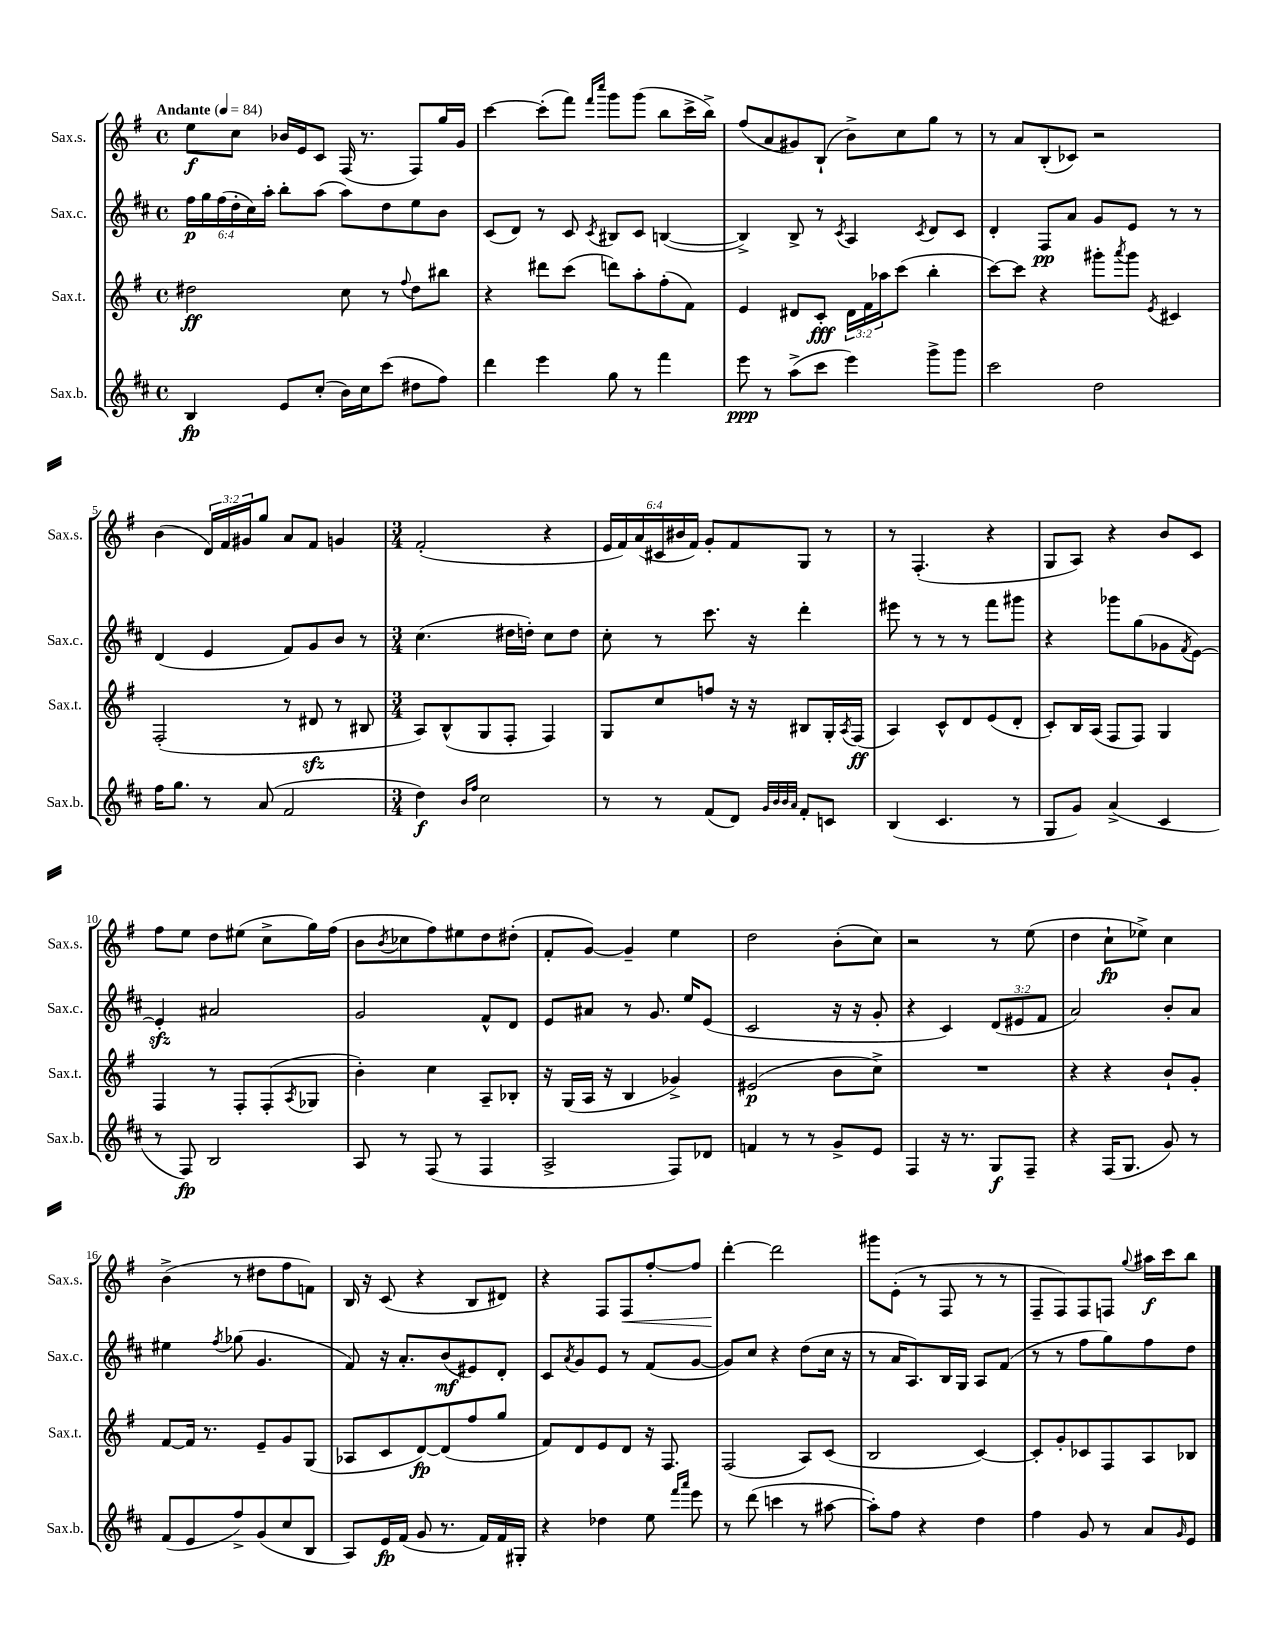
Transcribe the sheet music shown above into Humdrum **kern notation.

**kern	**kern	**kern	**kern
*staff4	*staff3	*staff2	*staff1
*clefG2	*clefG2	*clefG2	*clefG2
*k[f#c#]	*k[f#]	*k[f#c#]	*k[f#]
*M4/4	*M4/4	*M4/4	*M4/4
*met(c)	*met(c)	*met(c)	*met(c)
*MM84	*MM84	*MM84	*MM84
4B	2dd#	24ff#	8ee
.	.	24gg	.
.	.	(24ff#	.
.	.	24dd'	8cc
.	.	24cc#)	.
.	.	24aa'	.
8e	.	8bb'	16b-
.	.	.	16e
(8cc#'	.	(8aa	8c
16b)	8cc	8aa)	(16F#
16cc#	.	.	8.r
(8ccc#	8r	8dd	.
.	8qqff#	.	.
8dd#	8dd#	8ee	8F#)
8ff#)	8bb#	8b	16gg
.	.	.	16g
=	=	=	=
4ddd	4r	(8c#	[4ccc
.	.	8d)	.
4eee	8ddd#	8r	(8ccc']
.	(8ccc	8c#	8fff#)
.	.	.	16qqfff#
.	.	8qc#	16qqcccc
8gg	8ddd)	8B#	8ggg
8r	8aa'	8c#	(8ggg
4fff#	(8ff#'	([4B	8bb
.	8f#)	.	16ccc^
.	.	.	16bb^)
=	=	=	=
8eee	4e	4B^])	(8ff#
8r	.	.	8a
(8aa^	8d#	8B^	8g#)
8ccc#	8c'	8r	(8B`
.	.	8qc#	.
4eee)	24d#	4A	8b^)
.	24f#	.	.
.	24aa-	.	.
.	(8ccc	.	8cc
.	.	8qc#	.
8ggg^	4bb'	8d	8gg
8ggg	.	8c#	8r
=	=	=	=
2ccc#	[8ccc)	4d'	8r
.	8ccc]	.	8a
.	4r	8F#	(8B'
.	.	8a	8c-)
2dd	8ggg#'	8g	2r
.	8qaaa	.	.
.	8ggg#	8e	.
.	8qe	.	.
.	4c#	8r	.
.	.	8r	.
=	=	=	=
16ff#	(2F#'	(4d	(4b
8.gg	.	.	.
8r	.	4e	24d)
.	.	.	24f#
.	.	.	24g#
(8a	.	.	8gg
2f#	8r	8f#)	8a
.	8d#	8g	8f#
.	8r	8b	4g
.	8B#	8r	.
=	=	=	=
*M3/4	*M3/4	*M3/4	*M3/4
4dd)	8A)	(4.cc#	(2f#'
.	(8B^^	.	.
16qqb	.	.	.
16qqff#	.	.	.
2cc#	8G	.	.
.	8F#'	16dd#	.
.	.	16dd')	.
.	4F#)	8cc#	4r
.	.	8dd	.
=	=	=	=
8r	8G	8cc#'	24e
.	.	.	24f#)
.	.	.	(24a
8r	8cc	8r	24c#
.	.	.	24b#
.	.	.	24f#)
(8f#	8ff	8.ccc#	8g'
8d)	16r	.	8f#
.	16r	16r	.
32qqg	.	.	.
32qqb	.	.	.
32qqb	.	.	.
32qqa	.	.	.
8f#'	8B#	4ddd'	8G
8c	16G'	.	8r
.	8qA	.	.
.	(16F#	.	.
=	=	=	=
(4B	4A)	8eee#	8r
.	.	8r	(4.F#'
4.c#	8c^^	8r	.
.	8d	8r	.
.	(8e	8fff#	4r
8r	8d'	8ggg#	.
=	=	=	=
8G	8c')	4r	8G
8g)	16B	.	8A)
.	(16A	.	.
(4a^	8F#	8ggg-	4r
.	8F#)	(8gg	.
4c#	4G	8g-	8b
.	.	8qf#	.
.	.	[8e)	8c
=	=	=	=
8r	4F#	4e']	8ff#
8F#)	.	.	8ee
2B	8r	2a#	8dd
.	8F#'	.	(8ee#
.	(8F#'	.	8cc^
.	8qA	.	.
.	8G-	.	16gg)
.	.	.	(16ff#
=	=	=	=
8A	4b')	2g	8b
.	.	.	8qb
8r	.	.	8cc-
(8F#	4cc	.	8ff#)
8r	.	.	8ee#
4F#	8A~	8f#^^	8dd
.	8B-'	8d	(8dd#'
=	=	=	=
2A^	16r	8e	8f#'
.	(16G	.	.
.	16A	8a#	[8g)
.	16r	.	.
.	4B	8r	4g~]
.	.	8.g	.
8F#)	4g-^)	.	4ee
.	.	16ee	.
8d-	.	(8e	.
=	=	=	=
4f	(2e#	2c#	2dd
8r	.	.	.
8r	.	.	.
8g^	8b	16r	(8b'
.	.	16r	.
8e	8cc^)	8g'	8cc)
=	=	=	=
4F#	2.r	4r	2r
16r	.	4c#)	.
8.r	.	.	.
8G	.	(12d	8r
.	.	12e#	.
8F#~	.	.	(8ee
.	.	12f#	.
=	=	=	=
4r	4r	2a)	4dd
(16F#	4r	.	8cc`
8.G	.	.	.
.	.	.	8ee-^)
8g)	8b`	8b'	4cc
8r	8g'	8a	.
=	=	=	=
(8f#	[8f#	4ee#	(4b^
8e	16f#]	.	.
.	8.r	.	.
.	.	8qff#	.
8ff#^)	.	(8gg-	8r
(8g	8e~	4.g	8dd#
8cc#	8g	.	8ff#
8B	(8G	.	8f)
=	=	=	=
8A)	8A-	8f#)	16B
.	.	.	16r
16e	8c	16r	(8c
(16f#	.	8.a'	.
8g	[8d)	.	4r
8.r	(8d]	(8b	.
.	8ff#	8e#)	8B
16f#)	.	.	.
16f#	8gg	8d'	8d#)
16G#'	.	.	.
=	=	=	=
4r	8f#)	8c#	4r
.	.	8qa	.
.	8d	8g	.
4dd-	8e	8e	8F#
.	8d	8r	8F#
8ee	16r	(8f#	[8ff#'
.	8.F#	.	.
16qqfff#	.	.	.
16qqaaa	.	.	.
8eee	.	[8g	8ff#]
=	=	=	=
8r	(2F#	8g])	[4ddd'
(8ddd	.	8cc#	.
4ccc	.	4r	2ddd]
8r	8A)	(8dd	.
[8aa#	(8c	16cc#	.
.	.	16r	.
=	=	=	=
8aa#'])	2B	8r	8ggg#
8ff#	.	16a	(8e'
.	.	8.A)	.
4r	.	.	8r
.	.	16B	8F#
.	.	16G	.
4dd	[4c)	8A	8r
.	.	(8f#	8r
=	=	=	=
4ff#	8c']	8r	8F#~
.	8g'	8r	8F#)
8g	8c-	8ff#	8F#
8r	8F#	8gg)	8F
.	.	.	8qqgg
8a	8A	8ff#	16aa#
.	.	.	16ccc
16qqg	.	.	.
8e	8B-	8dd	8bb
==	==	==	==
*-	*-	*-	*-
